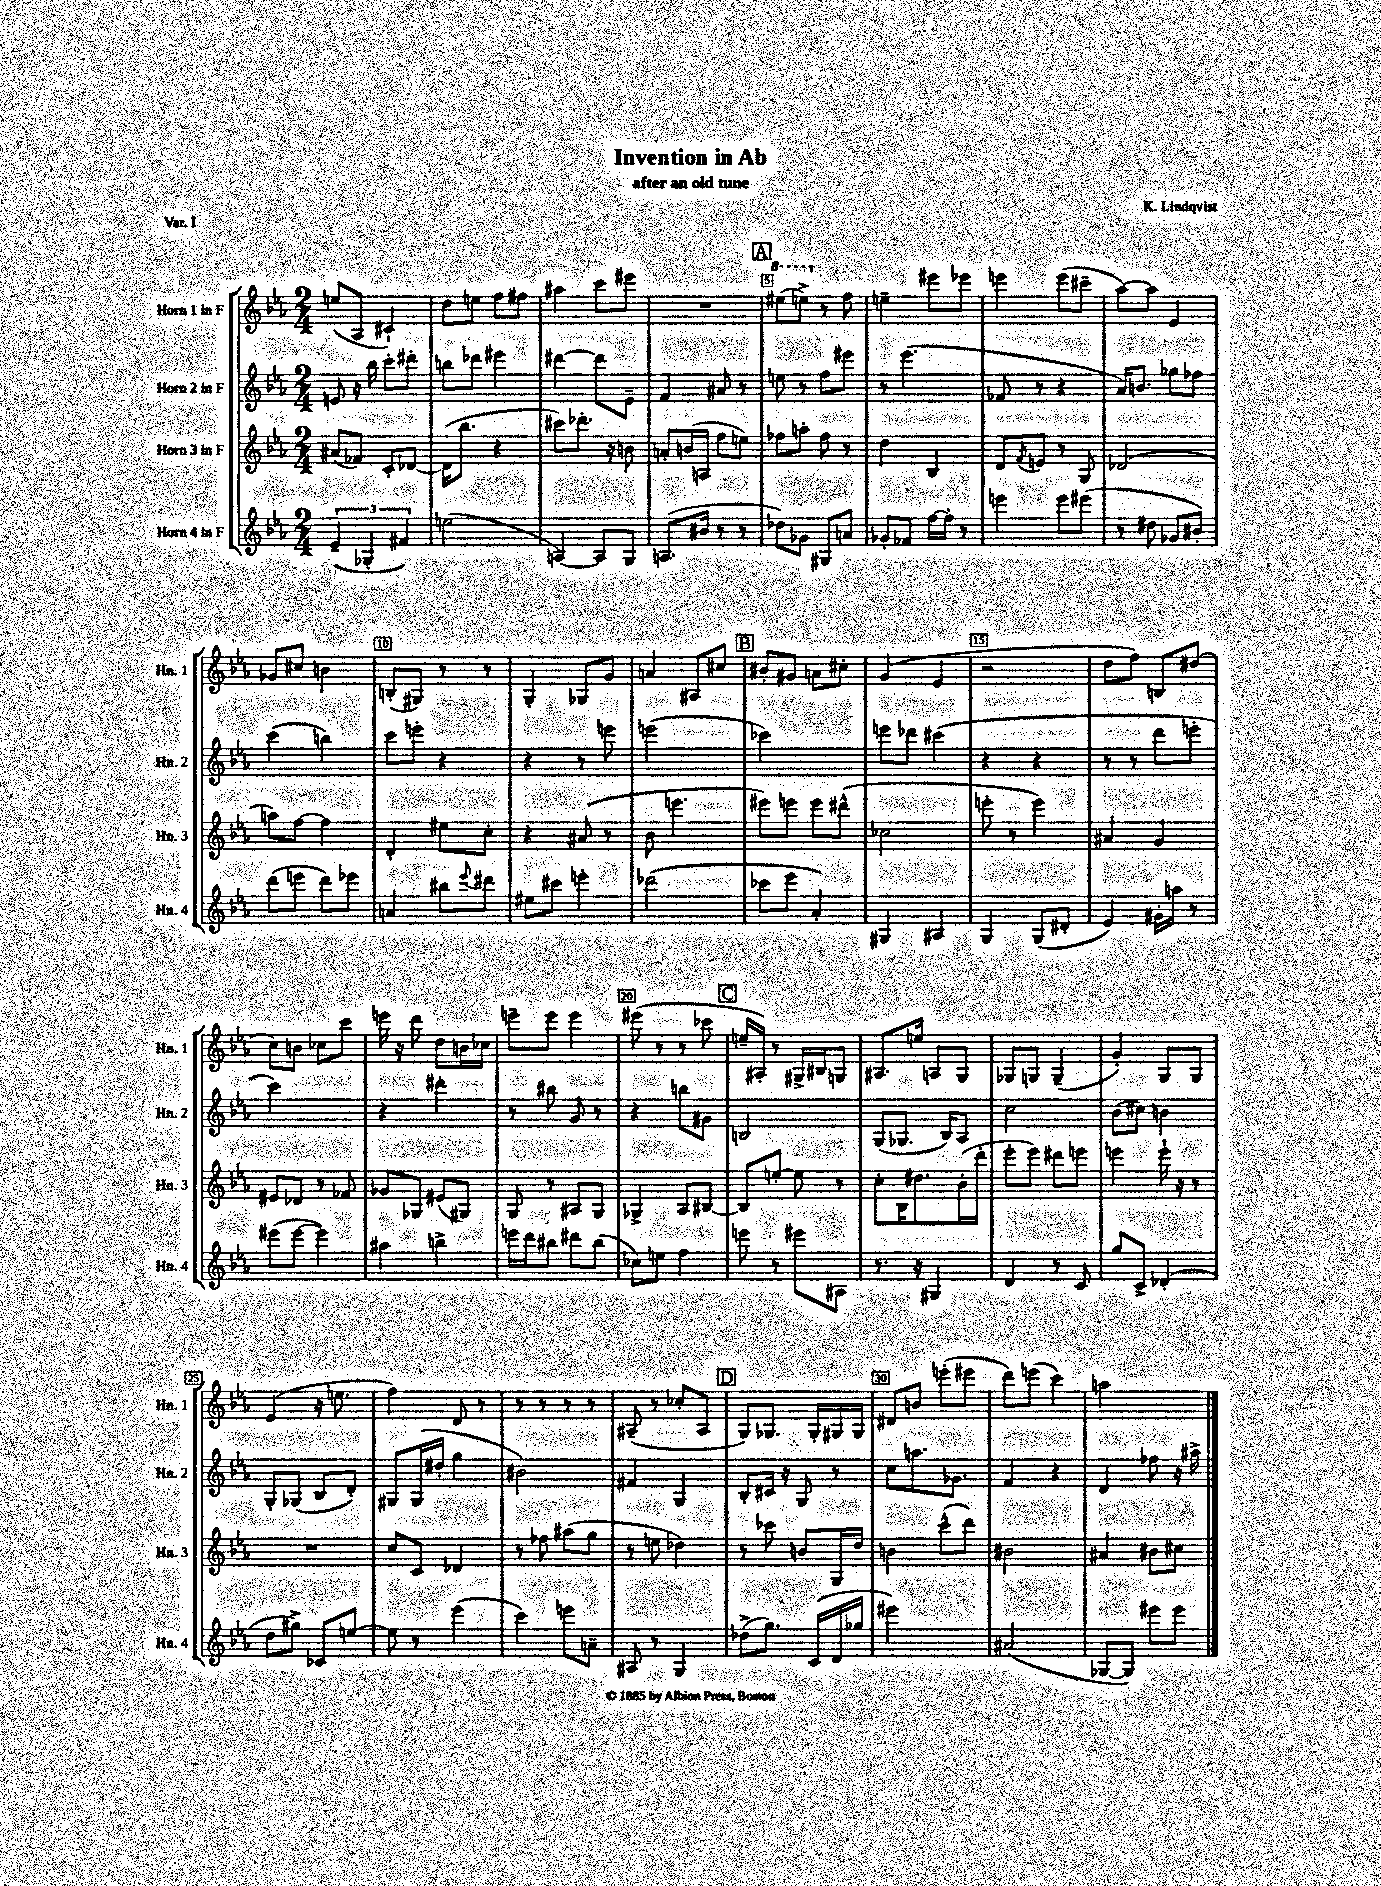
\header { title = "Invention in Ab" composer = "K. Lindqvist" subtitle = "after an old tune" piece = "Var. I" }
<<
\new StaffGroup <<
\new Staff = "s0" \with { instrumentName = "Horn 1 in F" shortInstrumentName = "Hn. 1" } {
    \clef treble \key ees \major \numericTimeSignature \time 2/4
    e''8( aes8 cis'4-!) |
    d''8 e''8 f''8 fis''8 |
    ais''4 c'''8 eis'''8 |
    R2 |
    \mark \markup { \box "A" } \ottava #1 eis'''8( e'''8->) \ottava #0 r8 f''8 |
    e''4-- eis'''8 ees'''8 |
    e'''4 e'''8( cis'''8-- |
    aes''8~) aes''8 ees'4 |
    ges'8 cis''8 b'4 |
    b8-.( gis8) r8 r8 |
    g4-. ges8 g'8 |
    a'4 ais8 cis''8 |
    \mark \markup { \box "B" } bis'8-. gis'8 a'8 cis''8-. |
    g'4( ees'4 |
    r2 |
    d''8 f''8) b8 dis''8( |
    c''8) b'8 ces''8 c'''8 |
    e'''16 r16 d'''8 d''8 b'16 ces''16 |
    e'''8-- e'''8 e'''4 |
    eis'''8( r8 r8 ces'''8 |
    \mark \markup { \box "C" } e''16-- ais16-.) r8 gis16-> bis16 g8 |
    ais8. e''16 a8 g8 |
    ges8 g8 g4--( |
    g'4-.) g8 g8 |
    ees'4( r16 e''8. |
    f''4) d'8 r8 |
    r8 r8 r8 r8 |
    ais8--( r8 ces''8-. ais8 |
    \mark \markup { \box "D" } g8) ges8. ges16-. gis16 gis16 |
    dis'8 b'8 e'''8-.( eis'''8 |
    d'''8) e'''8( c'''4) |
    a''2 \bar "|." |
}
\new Staff = "s1" \with { instrumentName = "Horn 2 in F" shortInstrumentName = "Hn. 2" } {
    \clef treble \key ees \major \numericTimeSignature \time 2/4
    e'8 r16 bes''16 c'''8-. dis'''8-. |
    b''8 des'''8 eis'''4 |
    dis'''4~ dis'''8 ees'8-- |
    f'4 ais'8 r8 |
    \mark \markup { \box "A" } e''8 r8 f''8 eis'''8 |
    r8 ees'''4.( |
    fes'8 r8 r4 |
    aes'16) b'8. ges''8 fes''8 |
    c'''4( b''4) |
    c'''8 e'''8-. r4 |
    r4 r8 e'''8 |
    e'''2( |
    \mark \markup { \box "B" } ces'''2) |
    e'''8 des'''8 cis'''4( |
    r4 r4 |
    r8 r8 d'''8 e'''8-. |
    c'''2) |
    r4 dis'''4-. |
    r8 bis''8 g'8 r8 |
    r4 b''8 gis'8 |
    \mark \markup { \box "C" } b2 |
    g8( ges8. bes16) aes8 |
    c''2 |
    bes'8( cis''8) b'4 |
    g8-. ges8( bes8 d'8-.) |
    gis8 gis16( dis''16-. g''4 |
    bis'2) |
    fis'4 g4 |
    \mark \markup { \box "D" } bes8-. cis'16 r16 g8 r8 |
    c''8 a''8. ges'8. |
    f'4 r4 |
    d'4 fes''8 r16 ais''16-> \bar "|." |
}
\new Staff = "s2" \with { instrumentName = "Horn 3 in F" shortInstrumentName = "Hn. 3" } {
    \clef treble \key ees \major \numericTimeSignature \time 2/4
    ais'8( fes'8) c'8-. des'8~ |
    des'16( bes''8. r4 |
    cis'''8) des'''8.-. r16 b'8 |
    a'8-. b'16( a16 f''8 e''8) |
    \mark \markup { \box "A" } fes''8 a''8-. fes''8 r8 |
    d''4 bes4 |
    d'8 \acciaccatura { f'8 } e'8 r8 g8 |
    des'2( |
    a''8) f''8~ f''4 |
    d'4-. eis''8 c''8-. |
    r4 ais'8( r8 |
    bes'8 e'''4. |
    \mark \markup { \box "B" } eis'''8) e'''8 e'''8 dis'''8-^( |
    ces''2 |
    e'''8-. r8 e'''4) |
    ais'4 g'4 |
    eis'8 des'8 r8 fes'8 |
    ges'8 ges8 eis'8( gis8) |
    g8 r8 ais8 g8 |
    ges4-> aes8 bis8~ |
    \mark \markup { \box "C" } bis8 e''8~-. e''8 r8 |
    c''8-. bes16 dis''8. bes'16-.( d'''16-. |
    ees'''8-. ees'''8) dis'''8 e'''8 |
    e'''4 e'''16-! r16 r8 |
    R2 |
    c''8 c'8 des'4 |
    r8 fes''8 ais''8( g''8 |
    r8 e''8 des''4) |
    \mark \markup { \box "D" } r8 ces'''8 b'8 g16 d''16 |
    b'4 c'''8-^( d'''8) |
    bis'2 |
    ais'4 bis'8 cis''8 \bar "|." |
}
\new Staff = "s3" \with { instrumentName = "Horn 4 in F" shortInstrumentName = "Hn. 4" } {
    \clef treble \key ees \major \numericTimeSignature \time 2/4
    \tuplet 3/2 { ees'4--( ges4-. fis'4) } |
    e''2( |
    a4~) a8 g8 |
    a8.( bis'16 r8 r8 |
    \mark \markup { \box "A" } des''8) ges'8 gis8 a'8 |
    ges'8-. fes'8 f''16~ f''16-. r8 |
    e'''4 e'''8 eis'''8( |
    r8 dis''8 ges'8 bis'8-.) |
    d'''8( e'''8 d'''8) ees'''8 |
    a'4 bis''8 \appoggiatura { ees'''8 } dis'''8 |
    eis''8 cis'''8 e'''4-. |
    des'''2( |
    \mark \markup { \box "B" } ces'''8 ees'''8 aes'4-.) |
    gis4 ais4 |
    g4 g8( dis'8-. |
    ees'4) gis'16-. a''16 r8 |
    eis'''8( eis'''8~ eis'''4) |
    ais''4 b''4-> |
    e'''16 d'''16 bis''8 dis'''8 bis''8( |
    ces''8) e''8 f''4 |
    \mark \markup { \box "C" } e'''8 r8 eis'''8 ais8 |
    r8. r16 gis4 |
    d'4 r8 c'8 |
    g''8 c'8-> des'4-.( |
    d''8 gis''8->) ces'8 e''8~ |
    e''8 r8 ees'''4( |
    c'''4) e'''8 a'8-- |
    ais8 r8 g4 |
    \mark \markup { \box "D" } des''8->( g''8.) c'16( d'16 ges''16 |
    eis'''2) |
    ais'2( |
    ges8~ ges8) eis'''8 eis'''8 \bar "|." |
}
>>
>>
\layout { \context { \Score \override BarNumber.break-visibility = ##(#f #t #t) barNumberVisibility = #(every-nth-bar-number-visible 5) \override BarNumber.stencil = #(make-stencil-boxer 0.1 0.3 ly:text-interface::print) } }
